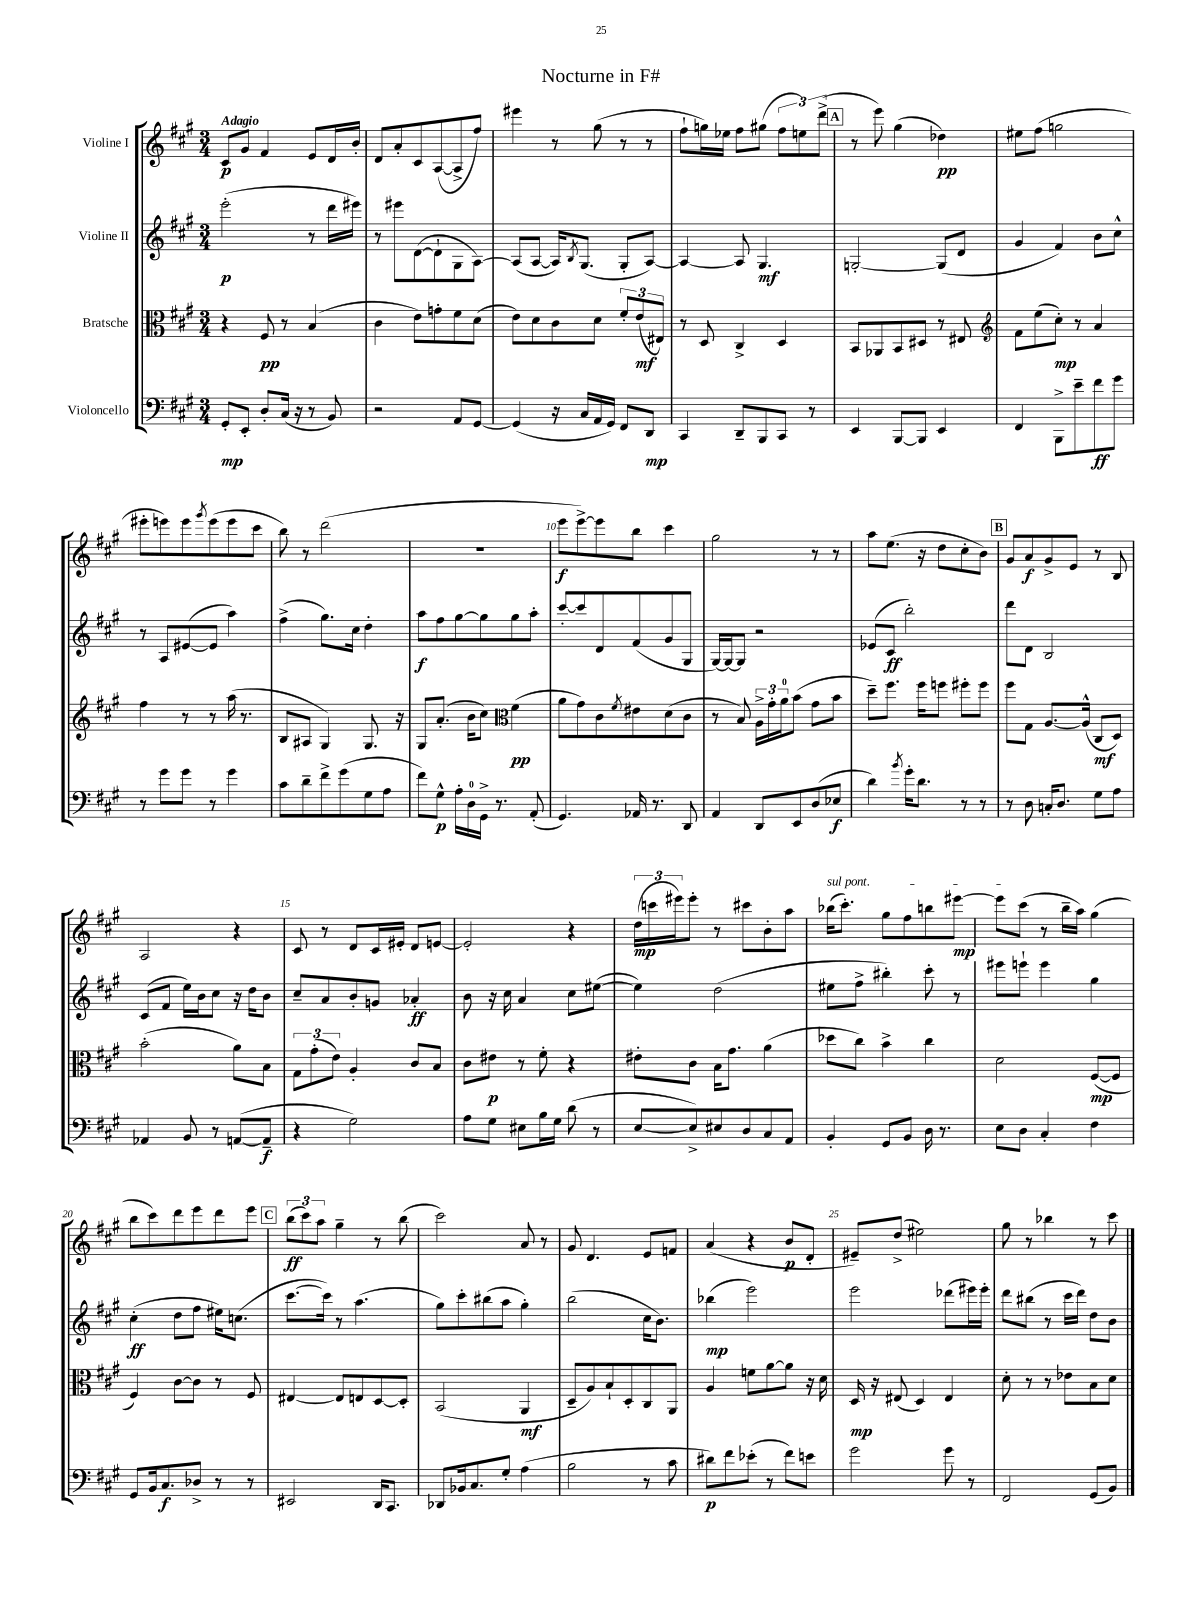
\header { title = "Nocturne in F#" }
<<
\new StaffGroup <<
\new Staff = "s0" \with { instrumentName = "Violine I" } {
    \clef treble \key a \major \numericTimeSignature \time 3/4 \tempo "Adagio"
    cis'8\p gis'8 fis'4 e'8 d'16 b'16-. |
    d'8 a'8-. cis'8 a8~( a8-> fis''8) |
    eis'''4 r8 gis''8( r8 r8 |
    fis''8-! g''16) ees''16 fis''8 gis''8( \tuplet 3/2 { fis''8 e''8) d'''8->( } |
    \mark \markup { \box "A" } r8 e'''8) gis''4( des''4\pp) |
    eis''8 fis''8( g''2 |
    eis'''8-. e'''8) e'''8 \acciaccatura { gis'''8 } e'''8( e'''8 cis'''8 |
    b''8) r8 d'''2( |
    R2. |
    e'''8\f e'''8~->) e'''8 b''8 cis'''4 |
    gis''2 r8 r8 |
    a''8 e''8.( r16 d''8 cis''8-. b'8) |
    \mark \markup { \box "B" } gis'8 a'8\f gis'8-> e'8 r8 b8 |
    a2 r4 |
    cis'8 r8 d'8 cis'16 eis'16-. d'8 e'8~ |
    e'2-. r4 |
    \tuplet 3/2 { d''16\mp( c'''16 eis'''16) } eis'''8-. r8 cis'''8 b'8-. a''8 |
    \once \override TextSpanner.bound-details.left.text = \markup { \italic "sul pont." } bes''16\startTextSpan( cis'''8.-.) gis''8 fis''8 b''8 eis'''8~\mp |
    eis'''8 cis'''8\stopTextSpan( r8 b''16-- a''16) gis''4( |
    b''8 cis'''8) d'''8 e'''8 d'''8 e'''8 |
    \mark \markup { \box "C" } \tuplet 3/2 { b''8\ff( cis'''8) a''8 } gis''4-- r8 b''8( |
    cis'''2) a'8 r8 |
    gis'8 d'4. e'8 f'8 |
    a'4( r4 b'8\p d'8-. |
    eis'8--) d''8->( eis''2) |
    gis''8 r8 bes''4 r8 cis'''8 \bar "|." |
}
\new Staff = "s1" \with { instrumentName = "Violine II" } {
    \clef treble \key a \major \numericTimeSignature \time 3/4
    e'''2-.\p( r8 d'''16 eis'''16) |
    r8 eis'''8 d'8~( d'8-! gis8 a8~) |
    a8( a8~ a16) \acciaccatura { b8 } gis8.( gis8-. a8~) |
    a4~ a8 gis4.\mf |
    \mark \markup { \box "A" } g2~-. g8( d'8 |
    gis'4 fis'4) b'8 cis''8-^ |
    r8 a8 eis'8~( eis'8 a''4) |
    fis''4->( gis''8.) cis''16 d''4-. |
    a''8\f fis''8 gis''8~ gis''8 gis''8 a''8-. |
    cis'''8~-. cis'''8 d'8 fis'8( gis'8 gis8 |
    gis16~) gis16~ gis8 r2 |
    ees'8( cis'8\ff b''2-.) |
    \mark \markup { \box "B" } d'''8 d'8 b2 |
    cis'8( fis'8 e''16) b'16 cis''8 r16 d''16 b'8 |
    cis''8-- a'8 b'8-. g'8 aes'4-.\ff |
    b'8 r16 cis''16 a'4 cis''8 eis''8~( |
    eis''4) d''2( |
    eis''8 fis''8-> bis''4-.) cis'''8-. r8 |
    eis'''8 e'''8-! e'''4 gis''4 |
    cis''4-.\ff( d''8 fis''8 eis''16) c''8.( |
    \mark \markup { \box "C" } cis'''8.~ cis'''16) r8 a''4.( |
    gis''8) cis'''8-. bis''8( a''8 gis''4-.) |
    b''2( cis''16 b'8.) |
    bes''4\mp( e'''2) |
    e'''2 des'''8( eis'''16) eis'''16-. |
    d'''8 bis''8( r8 cis'''16 d'''16) d''8 b'8 \bar "|." |
}
\new Staff = "s2" \with { instrumentName = "Bratsche" } {
    \clef alto \key a \major \numericTimeSignature \time 3/4
    r4 fis8\pp r8 b4( |
    cis'4 e'8) g'8-. fis'8 d'8( |
    e'8) d'8 cis'8 d'8 \tuplet 3/2 { fis'8-. e'8\mf( eis8) } |
    r8 d8 cis4-> d4 |
    \mark \markup { \box "A" } b,8 aes,8 b,8 dis8 r8 eis8 |
    \clef treble fis'8 e''8( cis''8-.\mp) r8 a'4 |
    fis''4 r8 r8 a''16( r8. |
    b8 ais8 gis4) gis8. r16 |
    gis8 a'8.-.( b'16 cis''8) \clef alto fis'4\pp( |
    a'8 gis'8) cis'8 \acciaccatura { fis'8 } eis'8 d'8( cis'8 |
    r8 b8) \tuplet 3/2 { a16-> gis'16-. a'16-0 } b'8( gis'8 b'8 |
    d''8--) fis''8. fis''16 f''8 fis''8-. fis''8 |
    \mark \markup { \box "B" } fis''8 gis8 a8.~ a16-^( cis8\mf d8) |
    b'2-.( a'8) b8 |
    \tuplet 3/2 { gis8 gis'8-.( e'8) } a4-. cis'8 b8 |
    cis'8 eis'8\p r8 fis'8-. r4 |
    eis'8-. cis'8 b16 gis'8. a'4( |
    des''8 cis''8) b'4-> cis''4 |
    d'2 fis8~\mp( fis8 |
    fis4) cis'8~ cis'8 r8 fis8 |
    \mark \markup { \box "C" } eis4~ eis8 e8 d8~ d8-. |
    b,2( a,4\mf |
    d8-- a8) b8-! d8-. cis8 a,8 |
    a4 f'8 a'8~ a'8 r16 d'16 |
    d16\mp r16 eis8( d4) eis4 |
    d'8-. r8 r8 ees'8 b8 d'8 \bar "|." |
}
\new Staff = "s3" \with { instrumentName = "Violoncello" } {
    \clef bass \key a \major \numericTimeSignature \time 3/4
    gis,8-.\mp e,8-. d8-. cis16( r16 r8 b,8) |
    r2 a,8 gis,8~ |
    gis,4( r16 cis16 a,16 gis,16) fis,8 d,8\mp |
    cis,4 d,8-- b,,8 cis,8 r8 |
    \mark \markup { \box "A" } e,4 b,,8~ b,,8 e,4 |
    fis,4 b,,8-> e'8-- fis'8\ff gis'8 |
    r8 gis'8 gis'8 r8 gis'4 |
    cis'8 d'8-- fis'8-> gis'8( gis8 a8 |
    fis'8) gis8-^\p a16-. d16-0 gis,16-> r8. a,8-.( |
    gis,4.) aes,16 r8. d,8 |
    a,4 d,8 e,8 d8( ees8\f |
    d'4) \acciaccatura { b'8 } gis'16-. d'8. r8 r8 |
    \mark \markup { \box "B" } r8 d8 c16-. d8. gis8 a8 |
    aes,4 b,8 r8 a,8~( a,8--\f |
    r4 gis2) |
    a8 gis8 eis8 b16 gis16 d'8( r8 |
    e8~ e8->) eis8 d8 cis8 a,8 |
    b,4-. gis,8 b,8 d16 r8. |
    e8 d8 cis4-. fis4 |
    gis,8 b,16 cis8.\f des8-> r8 r8 |
    \mark \markup { \box "C" } eis,2 d,16 cis,8. |
    des,8 bes,16 cis8. gis8-. a4( |
    b2 r8 cis'8 |
    dis'8\p) fis'8 ees'8-.( r8 fis'8) e'8 |
    gis'2 gis'8 r8 |
    fis,2 gis,8( b,8) \bar "|." |
}
>>
>>
\layout { \context { \Score \override BarNumber.break-visibility = ##(#f #t #t) barNumberVisibility = #(every-nth-bar-number-visible 5) } }
